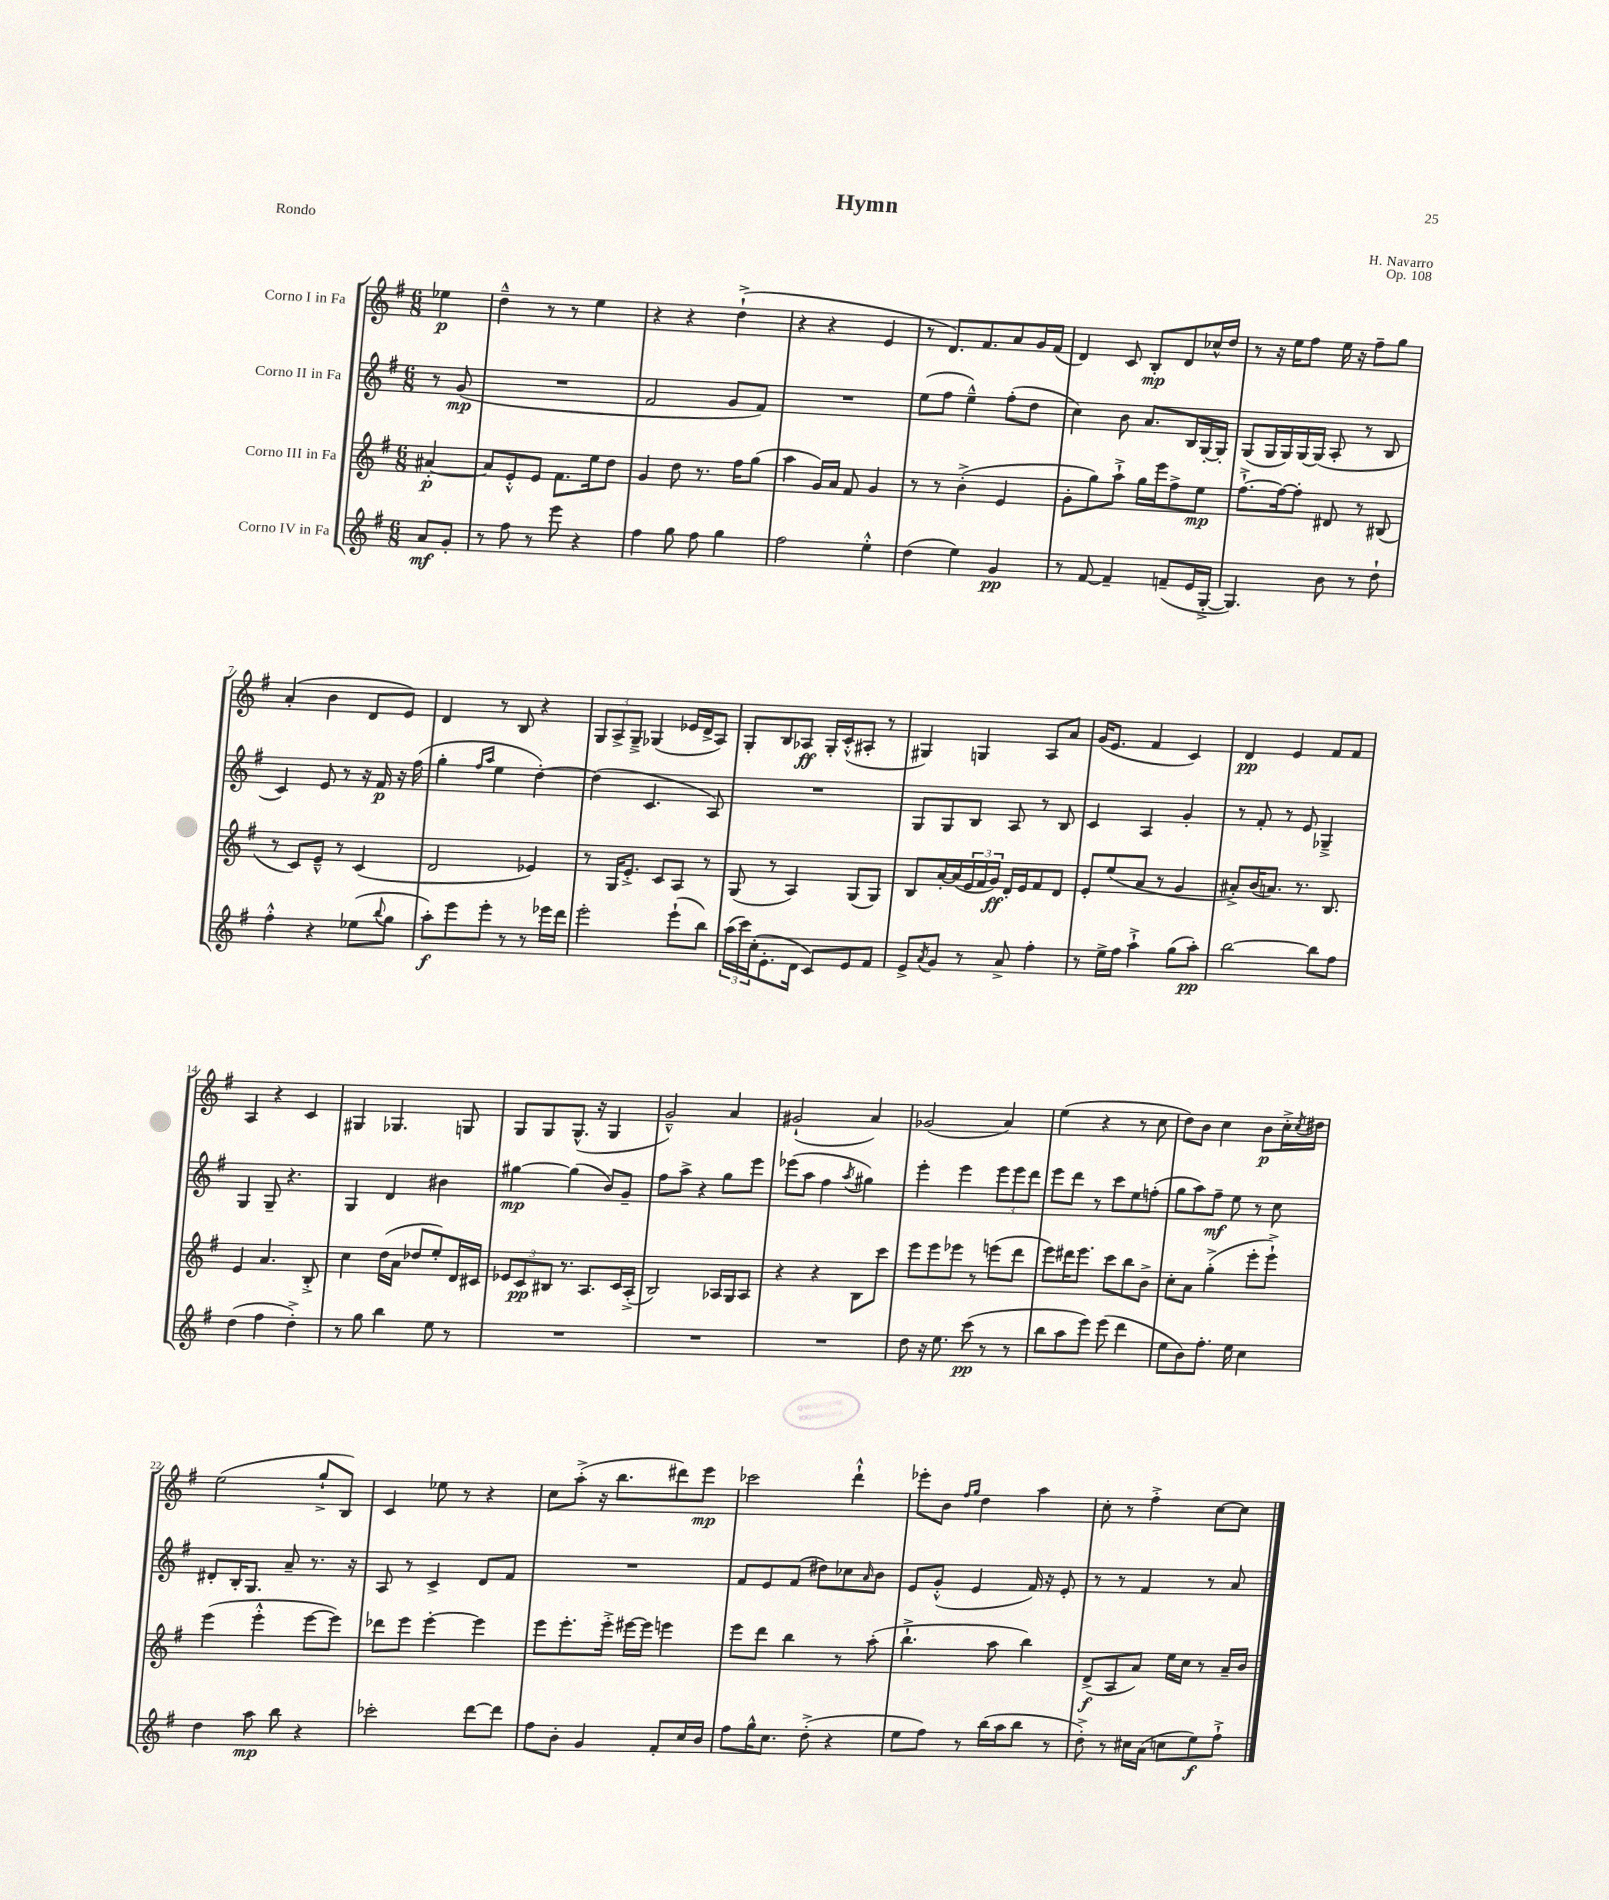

**kern	**kern	**kern	**kern
*staff4	*staff3	*staff2	*staff1
*clefG2	*clefG2	*clefG2	*clefG2
*k[f#]	*k[f#]	*k[f#]	*k[f#]
*M6/8	*M6/8	*M6/8	*M6/8
8a	[4a#'	8r	4ee-
8g'	.	(8g	.
=	=	=	=
8r	8a#]	2.r	4dd~^^
8ff#	8e'^^	.	.
8r	8e	.	8r
8eee	8.f#	.	8r
4r	.	.	4ee
.	16ee	.	.
.	8dd	.	.
=	=	=	=
4ff#	4g	2f#	4r
8gg	8dd	.	4r
8ff#	8.r	.	.
4gg	.	8g	(4dd`^
.	16ff#	.	.
.	(8gg	8f#)	.
=	=	=	=
2ff#	4aa	2.r	4r
.	16g)	.	4r
.	16a	.	.
.	8f#	.	.
4ee'^^	4g	.	4e
=	=	=	=
(4dd	8r	(8ee	8r
.	8r	8ff#	8.d)
4ee)	(4b'^	4ee~^^)	.
.	.	.	8.f#
4g	4e	(8ff#'	8a
.	.	8dd	16g
.	.	.	(16f#
=	=	=	=
8r	8g'	4cc)	4d)
[8f#	8gg)	.	.
4f#~]	8aa`^	8b	8c
.	16gg	8.a	8B'
.	16eee	.	.
(8f~	8ff#^	.	8d
.	.	16B	.
16e	8ee	[16G'	16cc-^^
[16G'^	.	16G']	16dd
=	=	=	=
4.G])	[8.ff#`^	(8G	8r
.	.	16G	16r
.	16ff#_	16G)	16ee
.	8ff#']	[16G	8ff#
.	.	(16G]	.
8b	8d#	8A'	16ee
.	.	.	16r
8r	8r	8r	8ff#~
8dd`	(8B#	8B	8gg
=	=	=	=
4ff#'^^	8r	4c)	(4a'
.	8c)	.	.
4r	8e~^^	8e	4b
.	8r	8r	.
(8ee-	(4c	16r	8d
.	.	16f#	.
8qqbb	.	.	.
8gg	.	16r	8e)
.	.	(16ff#	.
=	=	=	=
8aa')	2d	4gg'	4d
8eee	.	.	.
.	.	16qqff#	.
.	.	16qqaa	.
8eee'	.	4ee	8r
8r	.	.	8B
8r	4e-)	[4dd')	4r
16eee-	.	.	.
16ddd	.	.	.
=	=	=	=
2eee'	8r	(4dd]	12G
.	.	.	12A^
.	16G	.	.
.	.	.	12G~^
.	8.e'^	.	.
.	.	4.c	(4G-
.	8c	.	.
(8eee`	8A	.	16e-
.	.	.	16d^
8bb)	8r	8A)	8A)
=	=	=	=
(24aa	(8G	2.r	8G'
24ccc)	.	.	.
(24cc'	.	.	.
8.e'	8r	.	8B
.	4A)	.	8A-
16d	.	.	.
8c)	.	.	16G'
.	.	.	(16c'^^
8e	(8G	.	8A#'
8f#	8G)	.	8r
=	=	=	=
8e^	8B	8G	4G#)
8qa	.	.	.
8g	[16a'	8G	.
.	(16a]	.	.
8r	24e	8B	4G
.	24f#	.	.
.	24g)	.	.
8a^	16d'	8A	.
.	16e	.	.
4ff#'	8f#	8r	8A
.	8d	8B	8a
=	=	=	=
8r	8e'	4c	(16g
.	.	.	8.e
16ee^	(8ee	.	.
16ff#	.	.	.
4aa`^	8a	4A	4f#
.	8r	.	.
(8gg	4g	4g'	4c)
8aa')	.	.	.
=	=	=	=
[2bb	8a#'^)	8r	4d
.	(16b	8f#'	.
.	8.a)	.	.
.	.	8r	4e
.	8.r	8e	.
8bb]	.	4G-~^	8f#
.	8.B	.	.
8ff#	.	.	8f#
=	=	=	=
(4dd	4e	4G	4A
4ff#	4.a	8G~	4r
.	.	4.r	.
4dd'^)	.	.	4c
.	8B'^	.	.
=	=	=	=
8r	4cc	4G	4G#
8gg	.	.	.
4bb	(16dd	4d	4.G-
.	16a	.	.
.	8dd-	.	.
8ee	8ee')	4b#	.
8r	16d	.	8G
.	16c#	.	.
=	=	=	=
2.r	12e-	[4gg#	8G
.	12c	.	.
.	.	.	8G
.	12B#	.	.
.	8.r	(4gg#]	(8.G^^
.	8.A	.	16r
.	.	8b)	4G
.	16c	8g~	.
.	(16A'^	.	.
=	=	=	=
2.r	2B)	8ff#	2g~^^)
.	.	8aa^	.
.	.	4r	.
.	16A-	8gg	4a
.	16G	.	.
.	8A-	8eee	.
=	=	=	=
2.r	4r	(8eee-	(2g#`
.	.	8aa	.
.	4r	4ff#	.
.	.	8qaa	.
.	8B	4gg#)	4a)
.	8ccc	.	.
=	=	=	=
8dd	8eee	4eee'	(2g-
16r	8eee	.	.
8.ee	.	.	.
.	8eee-	4eee	.
(8ccc	8r	.	.
8r	(8eee	12eee	4a)
.	.	12eee	.
8r	8ddd	.	.
.	.	12ddd	.
=	=	=	=
8bb	8eee)	8eee	(4ee
8aa	16ddd#	8ddd	.
.	8.eee	.	.
8eee)	.	8r	4r
(8eee	8ccc	8ccc	.
4ddd	8bb	8ee	8r
.	8b^	(8ff'	8cc
=	=	=	=
8ee	8cc'	8gg	8dd)
8b)	8a	8aa)	8b
8.ff#'	(4gg'^	8ff#~	4cc
.	.	8ee	.
16ee	.	.	.
4cc	8eee'	8r	8b
.	8eee`^)	8cc	16cc'^
.	.	.	8qcc
.	.	.	16dd#
=	=	=	=
4dd	(4eee	8d#'	(2ee
.	.	16B'	.
.	.	8.G	.
8aa	4eee'^^	.	.
8bb	.	8a~	.
4r	[8eee	8.r	8gg`^
.	8eee])	.	8B)
.	.	16r	.
=	=	=	=
2ccc-'	8ddd-	8A	4c
.	8eee	8r	.
.	[4eee'	4c^	8ee-
.	.	.	8r
[8ddd	4eee]	8d	4r
8ddd]	.	8f#	.
=	=	=	=
8ff#	8eee	2.r	8cc
8b'	8.eee'	.	(8aa'^
4g	.	.	16r
.	16eee'^	.	8.bb
.	[16eee#	.	.
.	16eee#]	.	.
8f#'	4eee	.	8ddd#)
16cc	.	.	8eee
16b	.	.	.
=	=	=	=
8ff#	8eee	8f#	2ccc-
16gg^^	8ddd	8e	.
8.cc	.	.	.
.	4bb	(8f#	.
(8dd'^	.	8dd#)	.
4r	8r	8cc-	4ddd`^^
.	.	16qqa	.
.	(8aa'	8b	.
=	=	=	=
8ee	4.bb`^	8e	8eee-'
8ff#)	.	(8g'^^	8b
.	.	.	16qqff#
.	.	.	16qqgg
8r	.	4e	4dd
(16bb	8aa	.	.
16aa	.	.	.
8bb	4bb)	16f#)	4aa
.	.	16r	.
8r	.	8e'	.
=	=	=	=
8dd'^)	(8d^	8r	8cc'
8r	8A	8r	8r
16cc#	8a)	4f#	4ff#'^
(16a	.	.	.
8cc	16ee	.	.
.	16cc	.	.
8ee)	8r	8r	[8cc
8ff#`^	16a~	8a	8cc]
.	16b	.	.
==	==	==	==
*-	*-	*-	*-
